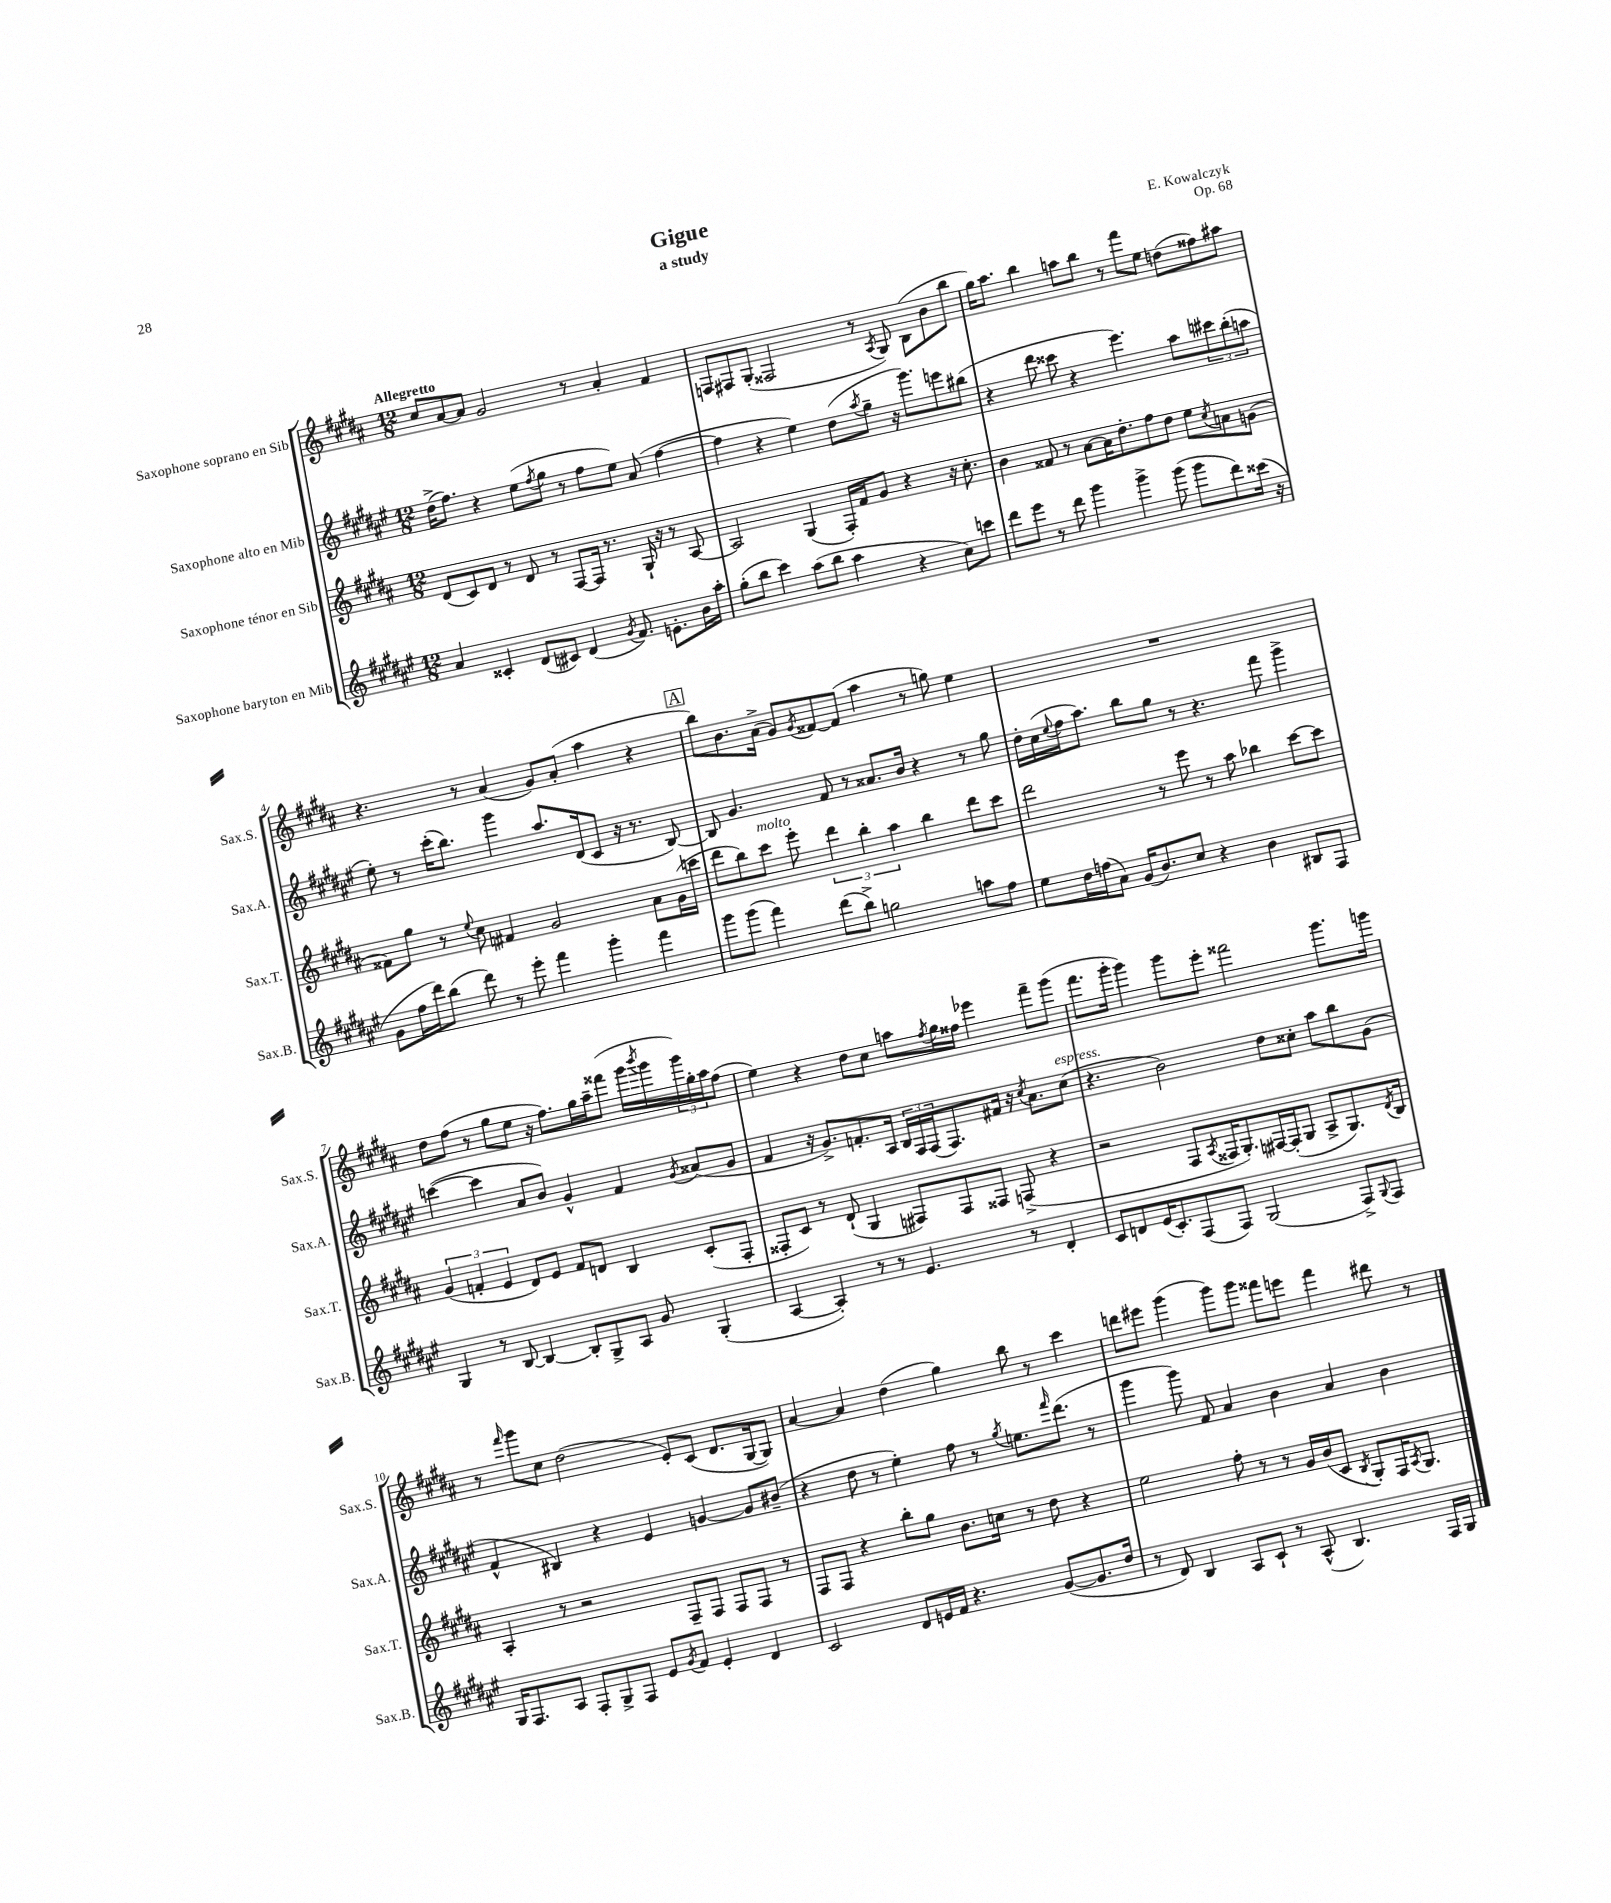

**kern	**kern	**kern	**kern
*staff4	*staff3	*staff2	*staff1
*clefG2	*clefG2	*clefG2	*clefG2
*k[f#c#g#d#a#e#]	*k[f#c#g#d#a#]	*k[f#c#g#d#a#e#]	*k[f#c#g#d#a#]
*M12/8	*M12/8	*M12/8	*M12/8
4a#	(8d#	(16dd#^	8cc#
.	.	8.ff#)	.
.	8c#)	.	[8a#
4c##'	8d#	4r	8a#]
.	8r	.	2g#
(8d#	8d#	(8ee#	.
.	.	8qff#	.
8c#)	8r	8gg#	.
(4d#	[8F#	8r	.
.	16F#]	8ff#	8r
.	8.r	.	.
8qg#	.	.	.
8.f#)	.	8ee#)	4a#'
.	16G#`	(8a#	.
8.e'	16r	.	.
.	8r	[4ff#	4f#
16b	[8A#	.	.
16aa#'	.	.	.
=	=	=	=
(8gg#'	2A#]	4ff#]	8F
8bb	.	.	8F#
4ccc#)	.	4r	(8G#'
.	.	.	2F##
(8aa#	(4G#	4ee#)	.
8bb	.	.	.
4aa#	16F#')	(8dd#	.
.	16f#	.	.
.	.	8qaa#	.
.	8g#	8gg#~	8r
.	.	.	8qA#
4r	4r	16r	8G#)
.	.	8.ggg#)	.
.	.	.	(8B
8cc#)	16r	8eee	8b
.	8.cc#'	.	.
8ccc	.	(8bb#	8bb
=	=	=	=
8ddd#	4b	4r	16gg#)
.	.	.	8.aa#
8eee#	.	.	.
8r	8f##	8ddd#	4bb
8ddd#	8r	8ccc##	.
4ggg#	[8a#	4r	8aa
.	16a#]	.	8bb
.	8.dd#'	.	.
4ggg#^	.	4.eee#)	8r
.	8ff#	.	8fff#
(8ggg#	8dd#	.	8ee
8ggg#	8ee	8aa#	(8dd
.	8qcc#	.	.
8ddd#)	8a	12ccc#	8ff##)
.	.	(12bb'	.
(16ccc##	(8g	.	8aa#
.	.	12aa	.
16r	.	.	.
=	=	=	=
8g#	8f##)	8ee#')	4.r
16ff#	8gg#	8r	.
16ddd#)	.	.	.
(8bb	8r	(16ccc#'	.
.	.	8.bb)	.
.	8qqee	.	.
8ddd#)	8cc#	.	8r
8r	4f#	4ggg#	(4a#
8eee#'	.	.	.
4fff#	2g#	8.aa#	8g#)
.	.	.	(8a#'
.	.	(16d#	.
4ggg#'	.	8c#	4aa#
.	.	16r	.
.	.	8.r	.
4fff#	8a#	.	4r
.	(16g#	[8B)	.
.	16ccc	.	.
=	=	=	=
8ggg#	8ddd#	8B]	8bb)
(8ggg#	8bb)	4.g#	8.b
4fff#)	8ccc#	.	.
.	.	.	(16a#^
.	8eee'	.	8g#)
.	.	.	8qg#
(8ddd#	6ddd#	8f#	[8f##
8bb^)	.	8r	(8f##]
.	6bb'	.	.
2gg	.	8.a##	4aa#
.	6aa#	.	.
.	.	16b	.
.	4bb	4r	8r
.	.	.	8gg)
8aa	8ddd#	8r	4ee
8ff#	8ccc#	8gg#	.
=	=	=	=
8ee#	2ddd#	16dd#'	1.r
.	.	(16cc#	.
.	.	8qqee#	.
16dd#	.	16ff#	.
(16ff	.	8.aa#)	.
8a#)	.	.	.
(16g#	.	8bb	.
8.b)	.	.	.
.	8r	8gg#	.
8cc#	8eee	8r	.
4r	8r	4.r	.
.	8aa#	.	.
4b	4bb-	.	.
.	.	8fff#	.
8B#	[8ccc#	4ggg#^	.
8F#	8ccc#]	.	.
=	=	=	=
4G#	(6g#	([4ccc	8dd#
.	.	.	(8ff#
.	6f'	.	.
8r	.	4ccc]	8r
.	6e	.	.
[8B	.	.	8gg#
4B_	8d#)	8a#	8ee
.	8e	8b)	16r
.	.	.	8.ff#)
8B']	8f	4g#^^	.
8G#^	8d	.	16gg#
.	.	.	16aa#~
8A#	4B	4f#	(8fff##
8g#	.	.	16ggg#
.	.	.	8qbbb
.	.	.	16ggg#
.	.	8qg#	.
(4G#'	(8c#'	(8a##	24ggg#)
.	.	.	24gg#'
.	.	.	24aa#
.	8F#'	8g#	(8ff#
=	=	=	=
[4A#	8F##'	4f#	4ee)
.	8c#)	.	.
4A#'])	8r	16r	4r
.	.	8.g#^)	.
.	(8d#`	.	.
8r	4G#	8.f'	8dd#
8r	.	.	8cc#
.	.	16A#	.
4.e#	8F#)	24B	8aa
.	.	24F#	.
.	.	(24F#	.
.	.	.	8qff#
.	8F#	8.F#)	16gg#
.	.	.	16ff##
.	8F##	.	4eee-
.	.	16f#	.
8r	(8F^	16r	.
.	.	8qcc#	.
.	.	8.a#	.
4d#'	4r	.	8fff#~
.	.	(8cc#	(8ggg#
=	=	=	=
8c#	2r	4.r	8.fff#
8d	.	.	.
.	.	.	16ggg#'
(16e#	.	.	4ggg#)
8.c#')	.	.	.
.	.	2b)	.
(8F#	8F#	.	8ggg#
.	8qA#	.	.
8F#)	16F##	.	8eee'
.	8.G#')	.	.
(2G#	.	.	2fff##
.	[16F#	8dd#	.
.	(16F#']	.	.
.	8G#	8cc##'	.
.	8A#^	8aa#	.
8F#^)	8.G#)	8bb	8.ggg#
8qqG#	.	.	.
8F#	.	(8g#	.
.	8qd#	.	.
.	16B	.	16ggg
=	=	=	=
16G#	4A#'	4f#^^	8r
8.F#	.	.	.
.	.	.	16qqfff#
.	.	.	8ggg#
8A#	8r	4B#)	8cc#
8F#'	2r	.	(2dd#
8G#^	.	4r	.
8F#	.	.	.
8e#	.	4e#	.
8qg#	.	.	.
8f#	8F#~	.	8e')
4e#'	8F#	[4g	(8c#
.	8F#	.	8.d#
4d#	8F#	8g]	.
.	.	.	[16G#
.	8r	(8b#~	8G#])
=	=	=	=
2c#	8F#	4r	[4a#
.	8F#	.	.
.	4r	8dd#	4a#]
.	.	8r	.
8d#	8bb'	4ee#')	(4dd#
16e	8gg#	.	.
16f#	.	.	.
4.r	8.b	8ff#	4gg#)
.	.	8r	.
.	16cc	.	.
.	.	8qgg#	.
.	8r	8.ee	8bb
([8g#	8dd#	.	8r
.	.	16qqfff#	.
.	.	(8.ddd#	.
8.g#]	4r	.	4ccc#
.	.	8r	.
16dd#	.	.	.
=	=	=	=
8r	2ee	4ggg#	8ddd
8d#)	.	.	8eee#
4B	.	8ggg#)	(4ggg#
.	.	8f#	.
8A#	8ff#'	4a#	8ggg#)
8c#`	8r	.	8ggg#
8r	8r	4b	8fff##
(8A#^^	16g#	.	8eee
.	(16b	.	.
4.B)	8c#	4a#	4fff##
.	8qB	.	.
.	8G#')	.	.
.	16F#	4b	8ddd#
.	8qA#	.	.
.	8.G#	.	.
16F#	.	.	8r
16G#	.	.	.
==	==	==	==
*-	*-	*-	*-
